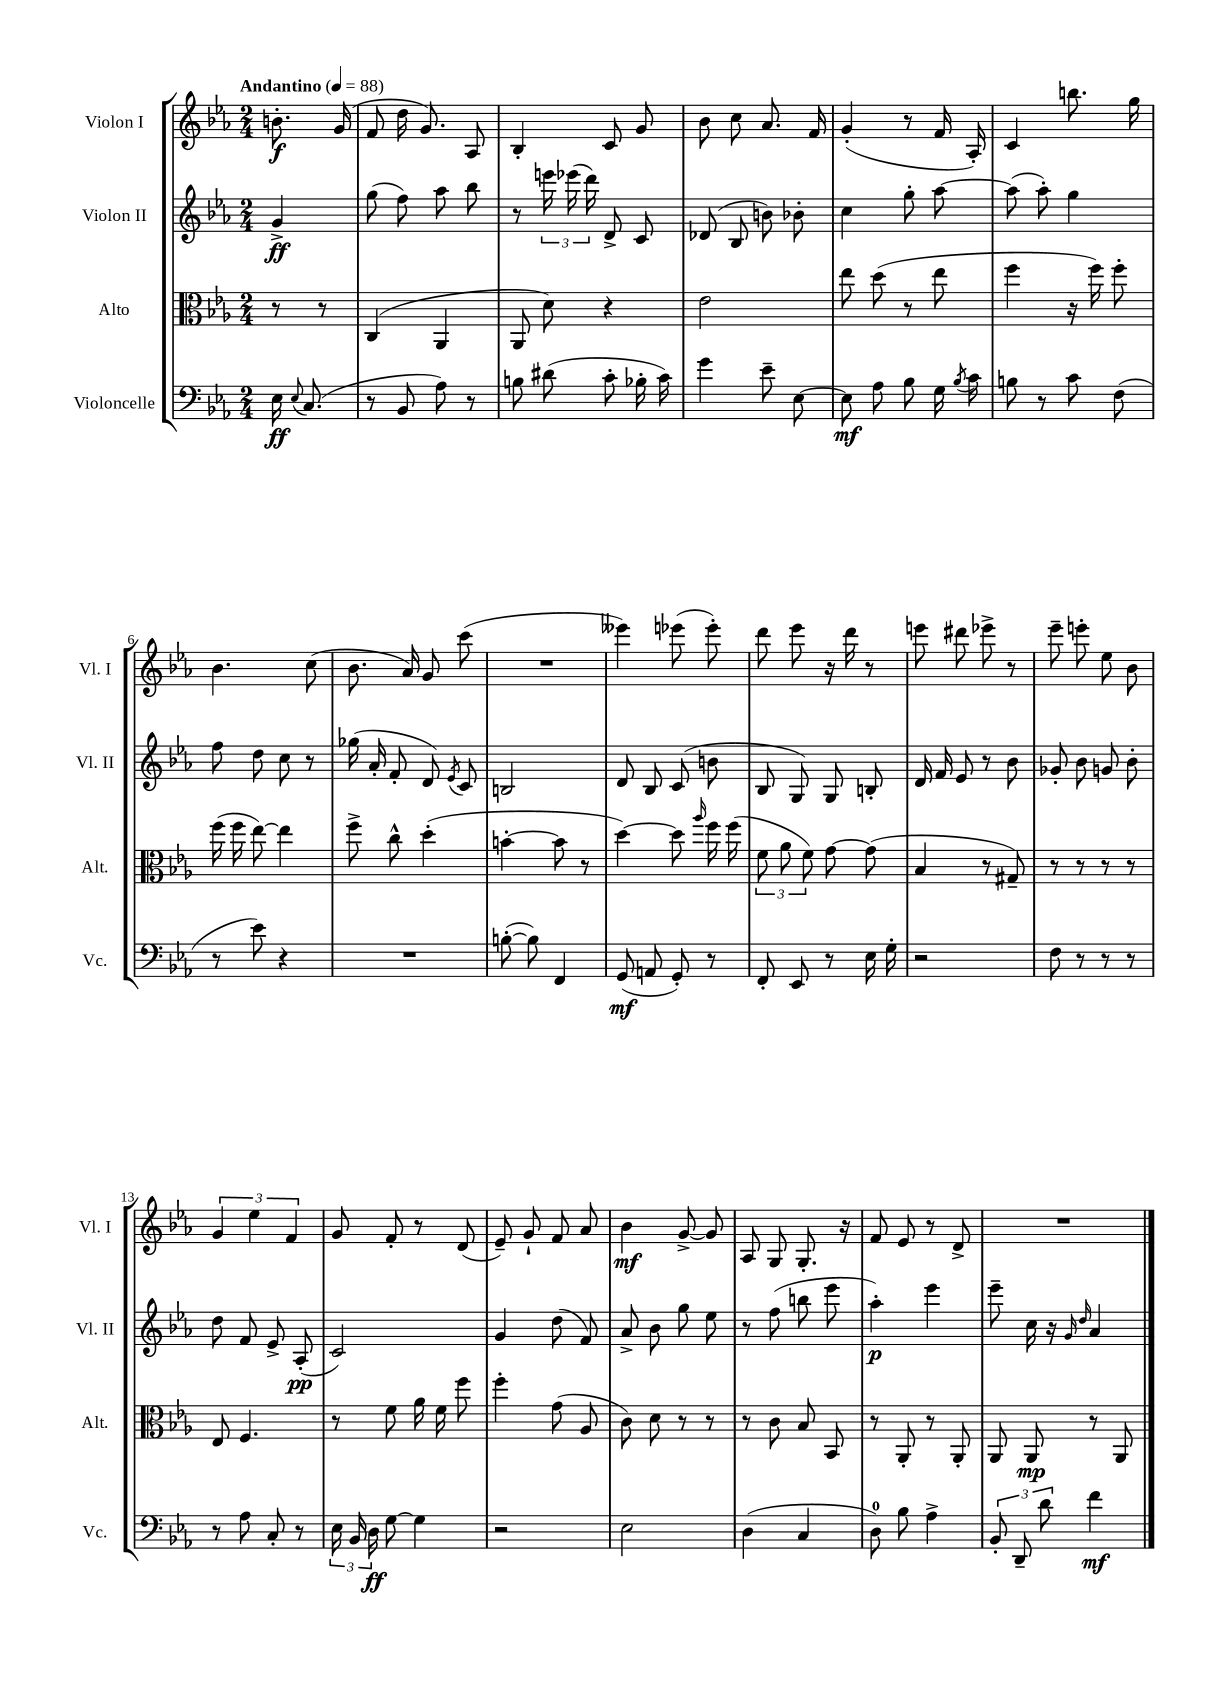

**kern	**dynam	**kern	**dynam	**kern	**dynam	**kern	**dynam
*part4	*part4	*part3	*part3	*part2	*part2	*part1	*part1
*staff4	*staff4	*staff3	*staff3	*staff2	*staff2	*staff1	*staff1
*I"Violoncelle	*	*I"Alto	*	*I"Violon II	*	*I"Violon I	*
*I'Vc.	*	*I'Alt.	*	*I'Vl. II	*	*I'Vl. I	*
*clefF4	*	*clefC3	*	*clefG2	*	*clefG2	*
*k[b-e-a-]	*	*k[b-e-a-]	*	*k[b-e-a-]	*	*k[b-e-a-]	*
*M2/4	*	*M2/4	*	*M2/4	*	*M2/4	*
*MM88	*	*MM88	*	*MM88	*	*MM88	*
=	=	=	=	=	=	=	=
!	!	!	!	!	!	!LO:TX:a:B:t=Andantino	!
16E-\	ff	8r	.	4g^/	ff	8.bn'\	f
8qqE-/	.	.	.	.	.	.	.
(8.C/	.	.	.	.	.	.	.
.	.	8r	.	.	.	.	.
.	.	.	.	.	.	(16g/	.
=1	=1	=1	=1	=1	=1	=1	=1
8r	.	(4C/	.	(8gg\	.	8f/	.
8BB-/	.	.	.	8ff\)	.	16dd\	.
.	.	.	.	.	.	8.g/)	.
8A-\)	.	4AA-/	.	8aa-\	.	.	.
8r	.	.	.	8bb-\	.	8A-/	.
=2	=2	=2	=2	=2	=2	=2	=2
8Bn\	.	8AA-/	.	8r	.	4B-'/	.
(8d#X\	.	8d\)	.	24eeen\	.	.	.
.	.	.	.	(24eee-X\	.	.	.
.	.	.	.	24ddd\)	.	.	.
8c'\	.	4r	.	8d^/	.	8c/	.
16B-X'\	.	.	.	8c/	.	8g/	.
16c\)	.	.	.	.	.	.	.
=3	=3	=3	=3	=3	=3	=3	=3
4g\	.	2e-\	.	(8d-X/	.	8b-\	.
.	.	.	.	8B-/	.	8cc\	.
8e-~\	.	.	.	8bn\)	.	8.a-/	.
[8E-\	.	.	.	8b-X'\	.	.	.
.	.	.	.	.	.	16f/	.
=4	=4	=4	=4	=4	=4	=4	=4
8E-\]	mf	8ee-\	.	4cc\	.	(4g'/	.
8A-\	.	(8dd\	.	.	.	.	.
8B-\	.	8r	.	8gg'\	.	8r	.
16G\	.	8ee-\	.	[8aa-\	.	16f/	.
8qB-/	.	.	.	.	.	.	.
16c\	.	.	.	.	.	16A-'/)	.
=5	=5	=5	=5	=5	=5	=5	=5
8Bn\	.	4ff\	.	(8aa-\]	.	4c/	.
8r	.	.	.	8aa-'\)	.	.	.
8c\	.	16r	.	4gg\	.	8.bbn\	.
.	.	16ff\)	.	.	.	.	.
(8F\	.	8ff'\	.	.	.	.	.
.	.	.	.	.	.	16gg\	.
!!LO:LB:g=z
=6	=6	=6	=6	=6	=6	=6	=6
8r	.	(16ff\	.	8ff\	.	4.b-\	.
.	.	16ff\	.	.	.	.	.
8e-\)	.	[8ee-\)	.	8dd\	.	.	.
4r	.	4ee-\]	.	8cc\	.	.	.
.	.	.	.	8r	.	(8cc\	.
=7	=7	=7	=7	=7	=7	=7	=7
2r	.	8ff^\	.	(16gg-X\	.	8.b-\	.
.	.	.	.	16a-'/	.	.	.
.	.	8cc^^\	.	8f'/	.	.	.
.	.	.	.	.	.	16a-/)	.
.	.	(4dd'\	.	8d/)	.	8g/	.
.	.	.	.	8qe-/	.	.	.
.	.	.	.	8c/	.	(8ccc\	.
=8	=8	=8	=8	=8	=8	=8	=8
([8Bn'\	.	[4bn'\	.	2Bn/	.	2r	.
8B\])	.	.	.	.	.	.	.
4FF/	.	8b\]	.	.	.	.	.
.	.	8r	.	.	.	.	.
=9	=9	=9	=9	=9	=9	=9	=9
(8GG/	mf	[4dd\)	.	8d/	.	4eee--X\)	.
8AAn/	.	.	.	8B-/	.	.	.
8GG'/)	.	8dd\]	.	(8c/	.	(8eee-X\	.
.	.	16qqaa-/	.	.	.	.	.
8r	.	16ff\	.	8bn\	.	8eee-'\)	.
.	.	(16ff\	.	.	.	.	.
=10	=10	=10	=10	=10	=10	=10	=10
8FF'/	.	12f\	.	8B-/	.	8ddd\	.
.	.	12a-\	.	.	.	.	.
8EE-/	.	.	.	8G/)	.	8eee-\	.
.	.	12f\)	.	.	.	.	.
8r	.	[8g\	.	8G/	.	16r	.
.	.	.	.	.	.	16ddd\	.
16E-\	.	(8g\]	.	8Bn'/	.	8r	.
16G'\	.	.	.	.	.	.	.
=11	=11	=11	=11	=11	=11	=11	=11
2r	.	4B-/	.	16d/	.	8eeen\	.
.	.	.	.	16f/	.	.	.
.	.	.	.	8e-/	.	8ddd#X\	.
.	.	8r	.	8r	.	8eee-X^\	.
.	.	8G#X~/)	.	8b-\	.	8r	.
=12	=12	=12	=12	=12	=12	=12	=12
8F\	.	8r	.	8g-X'/	.	8eee-~\	.
8r	.	8r	.	8b-\	.	8eeen'\	.
8r	.	8r	.	8gn/	.	8ee-\	.
8r	.	8r	.	8b-'\	.	8b-\	.
!!LO:LB:g=z
=13	=13	=13	=13	=13	=13	=13	=13
8r	.	8E-/	.	8dd\	.	6g/	.
8A-\	.	4.F/	.	8f/	.	.	.
.	.	.	.	.	.	6ee-\	.
8C'/	.	.	.	8e-^/	.	.	.
.	.	.	.	.	.	6f/	.
8r	.	.	.	(8A-'/	pp	.	.
=14	=14	=14	=14	=14	=14	=14	=14
24E-\	.	8r	.	2c/)	.	8g/	.
24BB-/	.	.	.	.	.	.	.
24D\	ff	.	.	.	.	.	.
[8G\	.	8f\	.	.	.	8f'/	.
4G\]	.	16a-\	.	.	.	8r	.
.	.	16f\	.	.	.	.	.
.	.	8ff\	.	.	.	(8d/	.
=15	=15	=15	=15	=15	=15	=15	=15
2r	.	4ff'\	.	4g/	.	8e-~/)	.
.	.	.	.	.	.	8g`/	.
.	.	(8g\	.	(8dd\	.	8f/	.
.	.	8A-/	.	8f/)	.	8a-/	.
=16	=16	=16	=16	=16	=16	=16	=16
2E-\	.	8c\)	.	8a-^/	.	4b-\	mf
.	.	8d\	.	8b-\	.	.	.
.	.	8r	.	8gg\	.	[8g^/	.
.	.	8r	.	8ee-\	.	8g/]	.
=17	=17	=17	=17	=17	=17	=17	=17
(4D\	.	8r	.	8r	.	8A-/	.
.	.	8c\	.	(8ff\	.	8G/	.
4C/	.	8B-/	.	8bbn\	.	8.G'/	.
.	.	8BB-/	.	8eee-\	.	.	.
.	.	.	.	.	.	16r	.
=18	=18	=18	=18	=18	=18	=18	=18
8D\)	.	8r	.	4aa-'\)	p	8f/	.
8B-\	.	8AA-'/	.	.	.	8e-/	.
4A-^\	.	8r	.	4eee-\	.	8r	.
.	.	8AA-'/	.	.	.	8d^/	.
=19	=19	=19	=19	=19	=19	=19	=19
12BB-'/	.	8AA-/	.	8eee-~\	.	2r	.
12DD~/	.	.	.	.	.	.	.
.	.	8AA-/	mp	16cc\	.	.	.
12d\	.	.	.	.	.	.	.
.	.	.	.	16r	.	.	.
.	.	.	.	16qqg/	.	.	.
.	.	.	.	16qqdd/	.	.	.
4f\	mf	8r	.	4a-/	.	.	.
.	.	8AA-/	.	.	.	.	.
==	==	==	==	==	==	==	==
*-	*-	*-	*-	*-	*-	*-	*-
